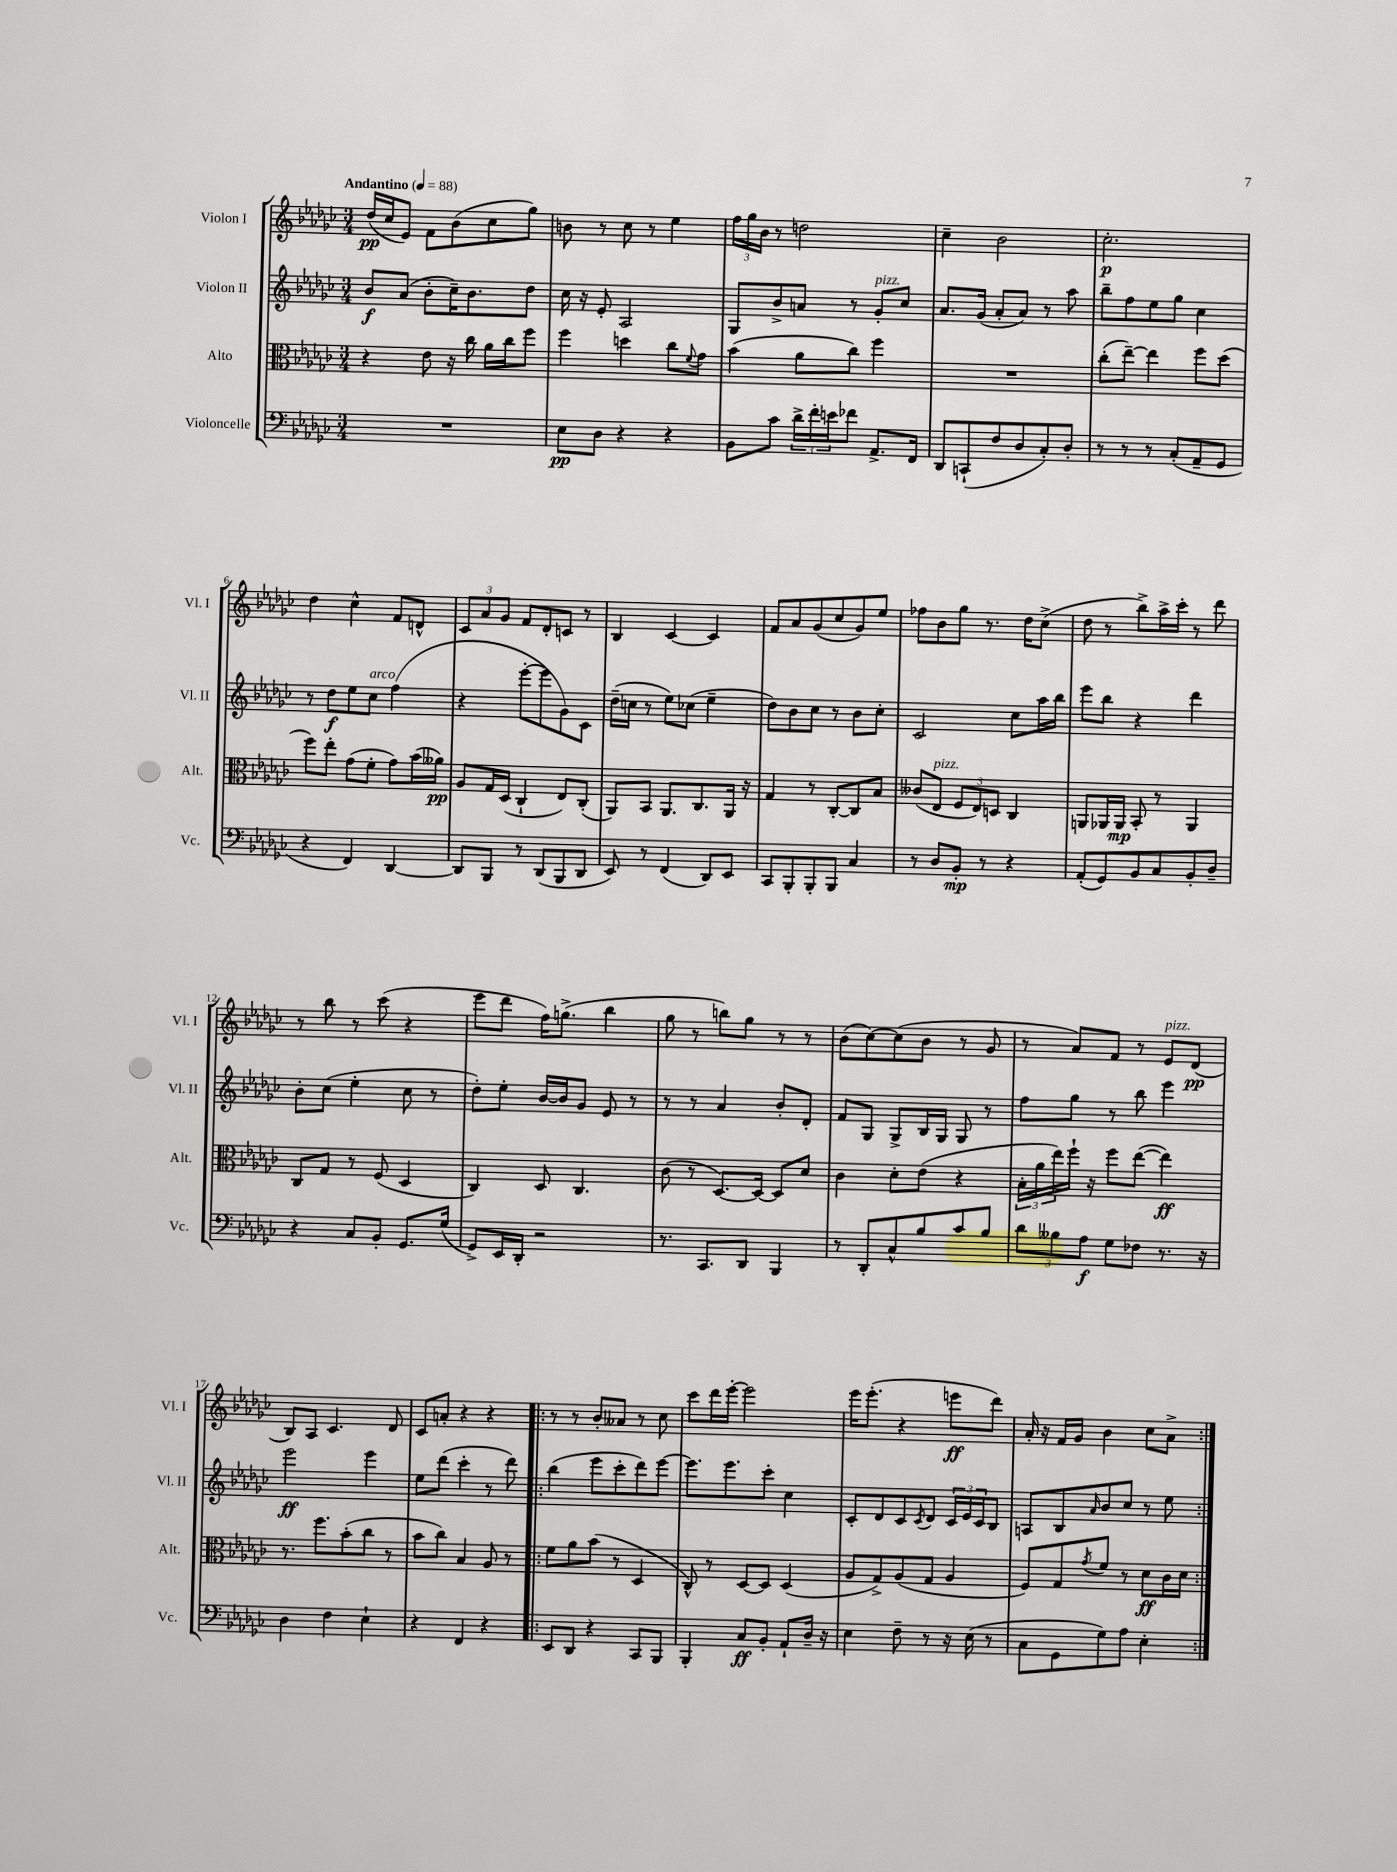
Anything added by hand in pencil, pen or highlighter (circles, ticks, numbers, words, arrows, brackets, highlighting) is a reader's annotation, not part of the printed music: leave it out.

**kern	**kern	**kern	**kern
*staff4	*staff3	*staff2	*staff1
*clefF4	*clefC3	*clefG2	*clefG2
*k[b-e-a-d-g-c-]	*k[b-e-a-d-g-c-]	*k[b-e-a-d-g-c-]	*k[b-e-a-d-g-c-]
*M3/4	*M3/4	*M3/4	*M3/4
*MM88	*MM88	*MM88	*MM88
2.r	4r	8b-	(16dd-
.	.	.	16cc-
.	.	(8a-	8e-)
.	8e-	8b-'	8f
.	16r	16cc-~)	(8b-
.	16cc-	8.b-	.
.	16a-	.	8cc-
.	16cc-	.	.
.	8ff	8dd-	8gg-)
=	=	=	=
8E-	4ff	16cc-	8b
.	.	16r	.
8D-	.	8e-'	8r
4r	4dd	2A-	8cc-
.	.	.	8r
4r	8cc-	.	4ee-
.	8qqf	.	.
.	8g-	.	.
=	=	=	=
8BB-	(4b-	8G-	24ff
.	.	.	24gg-
.	.	.	24b-
8c-	.	8b-^	8r
24d-^	8a-	8a	2dd
24f'	.	.	.
24e	.	.	.
8f-	8cc-)	8r	.
8.AA-^	4ff	8g-'	.
.	.	8cc-	.
16FF	.	.	.
=	=	=	=
8DD-	2.r	8.a-	4cc-~
(8CC`	.	.	.
.	.	(16g-	.
8F	.	8a-'	2b-
8D-	.	8a-)	.
8C-')	.	8r	.
8D-'	.	8aa-	.
=	=	=	=
8r	(8cc-'	8bb-~	2.cc-'
8r	[8ee-~)	8ff	.
8r	4ee-]	8ee-	.
(8C-'	.	8gg-	.
8AA-~	8ff	4cc-	.
8GG-	(8dd-	.	.
=	=	=	=
4r	8ff)	8r	4dd-
.	8ee-'	8dd-	.
4FF)	(8g-	8ee-	4cc-^^
.	8f'	8cc-	.
[4DD-	8g-)	(4ff	8f
.	(16b-	.	8d^^
.	16a--)	.	.
=	=	=	=
8DD-]	8A-	4r	12c-
.	.	.	12a-
8BBB-	16G-	.	.
.	.	.	12g-
.	(16D-	.	.
8r	4C-`	[8eee-'	8f
(8DD-	.	8eee-]	8d-'
8BBB-	8E-)	8g-)	8c
8DD-	(8C-'	8c-	8r
=	=	=	=
8EE-)	8AA-)	(16dd-~	4B-
.	.	16cc	.
8r	8BB-	8r	.
(4FF	8.AA-	8ee-)	[4c-
.	.	(8cc-	.
.	8.C-	.	.
8DD-)	.	4ee-~	4c-]
8EE-	16AA-	.	.
.	16r	.	.
=	=	=	=
8CC-	4G-	8dd-)	8f
8BBB-'	.	8b-	8a-
8BBB-'	8r	8cc-	(8g-
8BBB-	[8C-'	8r	8cc-
4C-	8C-]	8b-	8g-)
.	8B-	8cc-'	8ee-
=	=	=	=
8r	(8c--	2c-	8ff-
8D-	8E-	.	8b-
8BB-'	12F	.	8gg-
.	12E-)	.	.
8r	.	.	8.r
.	12D	.	.
4r	4C-	8cc-	.
.	.	.	16dd-
.	.	16aa-	(8cc-^
.	.	16bb-	.
=	=	=	=
(8AA-'	8AA	8eee-	8dd-
8GG-)	16AA-	8bb-	8r
.	16AA-	.	.
8BB-	8BB-'	4r	8bb-^)
8C-	8r	.	16aa-^
.	.	.	16ccc-'
8BB-'	4AA-	4ddd-	8r
8D-~	.	.	8ddd-
=	=	=	=
4r	8C-	8b-'	8r
.	8G-	(8cc-	8bb-
8C-	8r	4ee-'	8r
8BB-'	(8F	.	(8ccc-
8.GG-	4D-	8cc-	4r
.	.	8r	.
(16G-	.	.	.
=	=	=	=
8GG-^)	4C-)	8dd-')	8eee-
16EE-	.	8ee-'	8ddd-
16DD-'	.	.	.
2r	8D-	[16b-	16ff)
.	.	16b-]	(8.gg^
.	4.C-	8g-	.
.	.	8e-	4bb-
.	.	8r	.
=	=	=	=
8.r	(8c-	8r	8gg-
.	8r	8r	8r
8.CC-	.	.	.
.	[8.D-)	4a-	8bb)
8DD-	.	.	8gg-
.	16D-_	.	.
4BBB-	8D-]	8b-'	8r
.	8d-	8d-'	8r
=	=	=	=
8r	4c-	8f	(8b-
8DD-'	.	8G-	[8cc-)
8C-^^	8d-'	8G-^	(8cc-]
8B-	(8e-	16B-	8b-
.	.	16G-	.
8c-	4r	8G-	8r
8B-	.	8r	8g-
=	=	=	=
12d-	24B-'	8ff	8r
.	24a-	.	.
12B--	24ee-)	.	.
.	16ff`	8gg-	8a-)
12A-	.	.	.
.	16r	.	.
8G-	8ff	8r	8f
8F-	([8ee-	8bb-	8r
8.r	4ee-])	4eee-	8e-
.	.	.	(8d-
16r	.	.	.
=	=	=	=
4D-	8.r	2eee-	8B-)
.	.	.	8A-
.	8.ff	.	.
4F	.	.	4.c-
.	(8b-'	.	.
4E-`	8cc-	4eee-	.
.	8r	.	8d-
=	=	=	=
4r	8b-	8ee-	8c-
.	8cc-)	(8ddd-	8a'
4FF	4B-	4ccc-'	4r
4r	8A-	8r	4r
.	8r	8ddd-)	.
=!|:	=!|:	=!|:	=!|:
8EE-	8f	(4bb-	8r
8DD-	8a-	.	8r
4r	(8b-	8eee-	8b-'
.	8r	8ccc-'	8a--
8CC-	4D-	8ddd-)	8r
8BBB-	.	[8eee-	8cc-
=	=	=	=
4BBB-'	8C-^^)	8.eee-]	8ccc-
.	8r	.	16ddd-
.	.	8.eee-	[16eee-'
8C-	[8D-	.	2eee-]
8BB-'	8D-]	8ccc-'	.
8AA-`	(4D-	4cc-	.
16D-~	.	.	.
16r	.	.	.
=	=	=	=
4E-	8A-	8c-'	16eee-
.	.	.	(8.eee-'
.	8G-^)	8d-	.
8F~	(8A-	8c-	4r
.	.	8qc-	.
8r	8G-	8d-	.
16r	4A-	24c-	8eee
.	.	24e-	.
(16E-	.	.	.
.	.	24c-	.
8r	.	8B-	8ddd-)
=	=	=	=
8C-	8F)	8A	16a-'
.	.	.	16r
8GG-	8G-	8B-	16f
.	.	.	16g-
.	8qg-	16qqa-	.
8G-)	8f	8b-	4b-
8A-	8r	8cc-	.
4E-'	8d-	8r	8cc-
.	16c-	8ee-	8a-^
.	16d-	.	.
==:|!	==:|!	==:|!	==:|!
*-	*-	*-	*-
